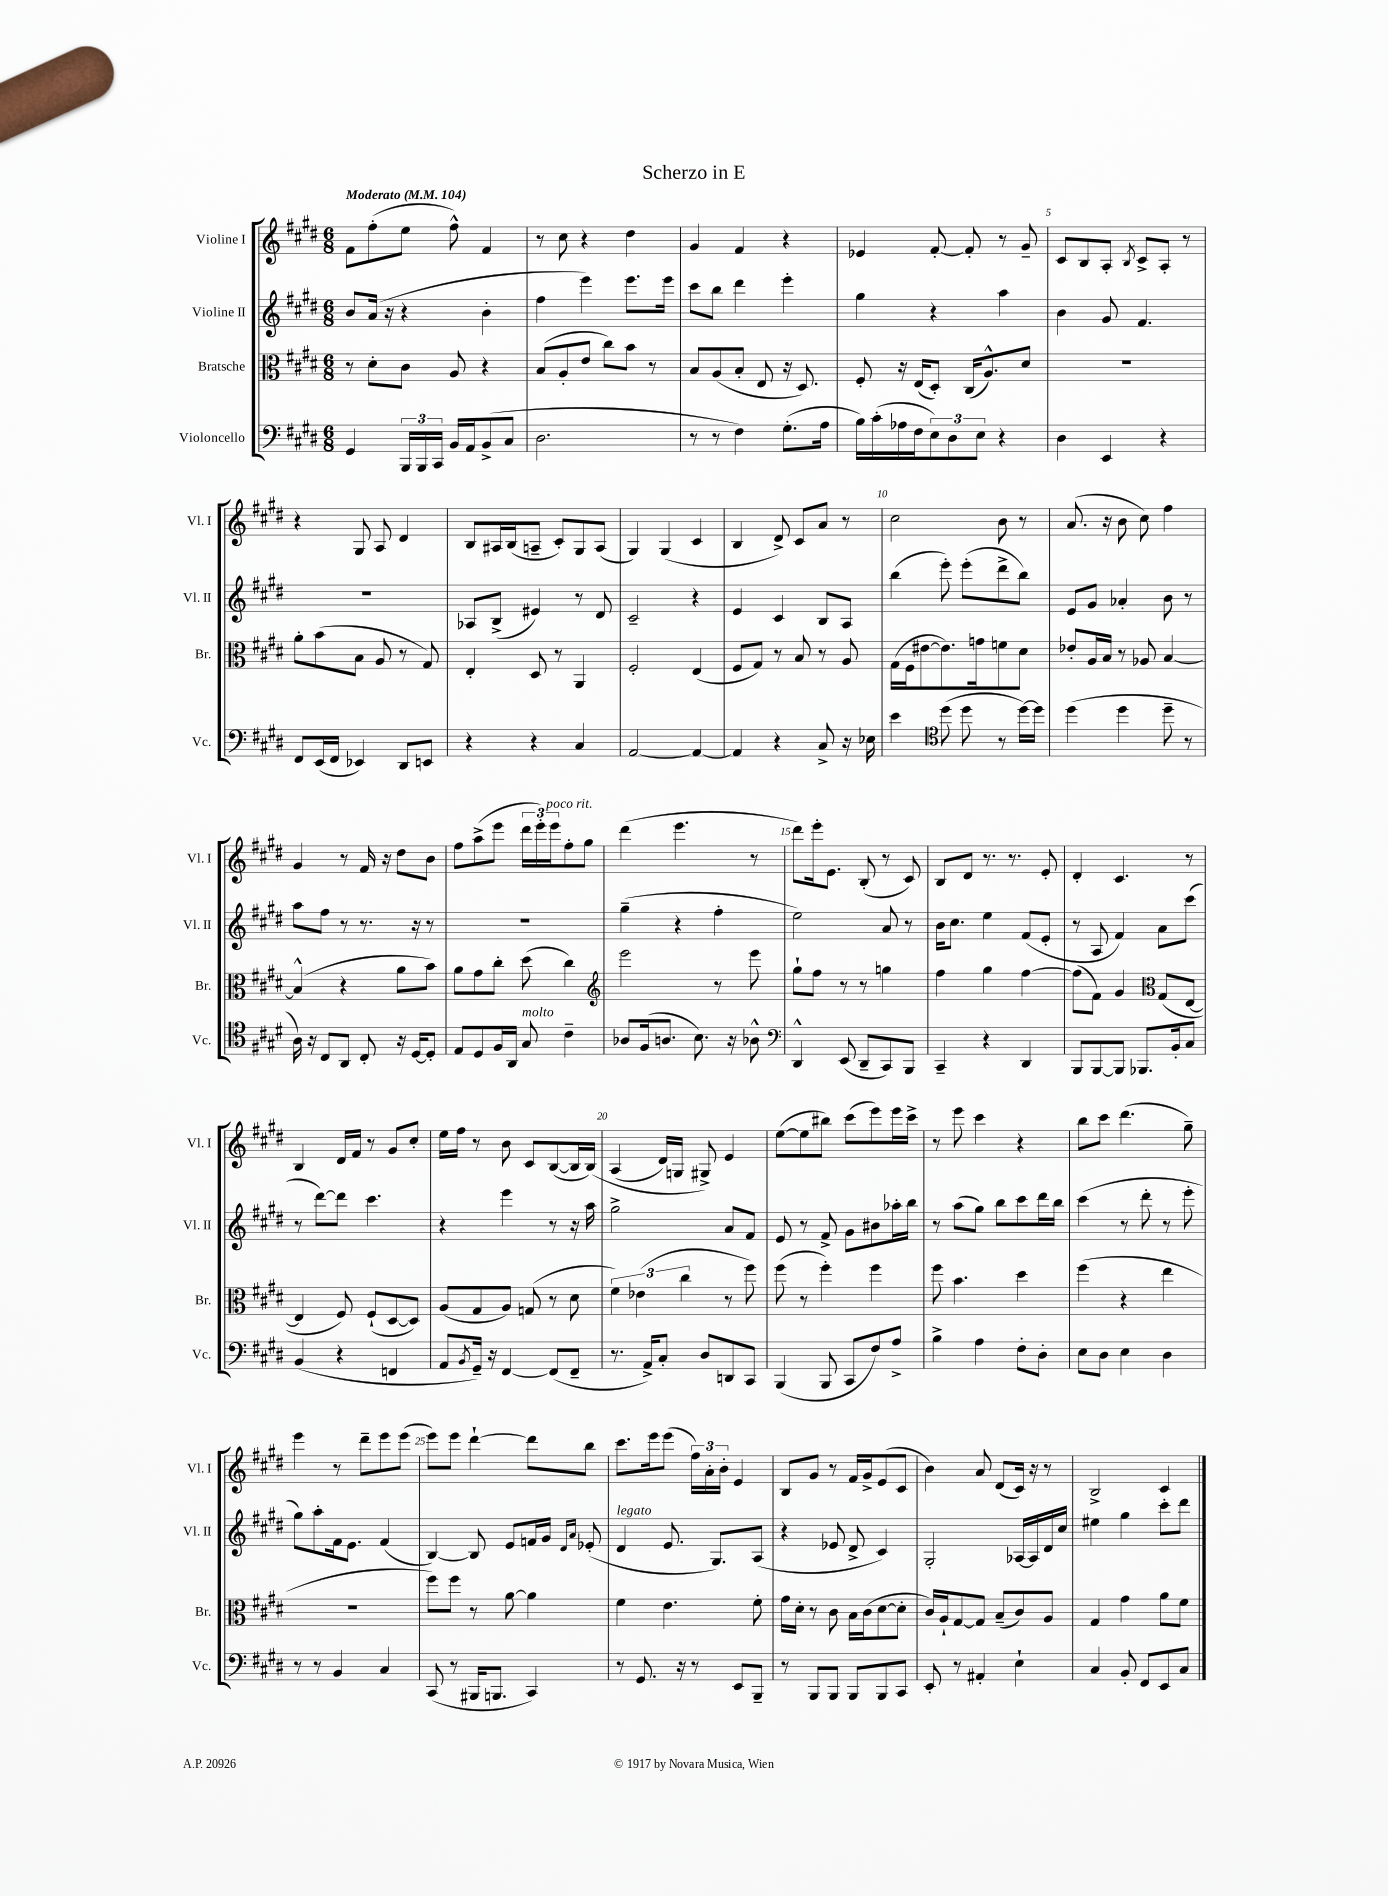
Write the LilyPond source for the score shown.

\header { title = "Scherzo in E" }
<<
\new StaffGroup <<
\new Staff = "s0" \with { instrumentName = "Violine I" shortInstrumentName = "Vl. I" } {
    \clef treble \key e \major \numericTimeSignature \time 6/8 \tempo "Moderato" 4 = 104
    fis'8 fis''8-.( e''8 fis''8-^) fis'4 |
    r8 cis''8 r4 dis''4 |
    gis'4 fis'4 r4 |
    ees'4 fis'8~-. fis'8-. r8 gis'8-- |
    cis'8 b8 a8-. \acciaccatura { b8 } cis'8-> a8-. r8 |
    r4 gis8 a8 dis'4 |
    b8 ais16 b16( a8-- cis'8-.) gis8 a8( |
    gis4) gis4( cis'4 |
    b4 dis'8->) cis'8 a'8 r8 |
    cis''2 b'8 r8 |
    a'8.( r16 b'8 cis''8) fis''4 |
    gis'4 r8 fis'16 r16 dis''8 b'8 |
    fis''8 a''8->( e'''8 \tuplet 3/2 { dis'''16 e'''16-.) e'''16^\markup { \italic "poco rit." } } fis''8-. gis''8 |
    dis'''4( e'''4. r8 |
    dis'''8) e'''16-. e'8. b8-.( r8 cis'8) |
    b8 dis'8 r8. r8. e'8-. |
    dis'4-. cis'4. r8 |
    b4 dis'16 fis'16 r8 gis'8 cis''8-. |
    e''16 fis''16 r8 b'8 cis'8 b8~( b16 b16)\( |
    a4( dis'16) g16 gis8->\) e'4 |
    e''8~( e''8 bis''8) cis'''8( e'''8) e'''16 cis'''16-> |
    r8 e'''8 cis'''4 r4 |
    b''8 cis'''8 dis'''4.( gis''8--) |
    e'''4 r8 dis'''8-- e'''8 e'''8( |
    e'''8) e'''8 dis'''4~-! dis'''8 b''8 |
    cis'''8. e'''16 e'''8( \tuplet 3/2 { fis''16) a'16-. b'16-. } e'4 |
    b8 gis'8 r8 fis'16 gis'16-> e'8( cis'8 |
    b'4) a'8 dis'8( cis'16) r16 r8 |
    b2-> cis'4 \bar "|." |
}
\new Staff = "s1" \with { instrumentName = "Violine II" shortInstrumentName = "Vl. II" } {
    \clef treble \key e \major \numericTimeSignature \time 6/8
    b'8 a'16( r16 r4 b'4-. |
    fis''4 e'''4) e'''8. e'''16 |
    cis'''8 b''8 dis'''4 e'''4-. |
    gis''4 r4 a''4 |
    b'4 gis'8 fis'4. |
    R2. |
    aes8 b8->( eis'4) r8 dis'8 |
    cis'2-- r4 |
    e'4 cis'4 b8 a8 |
    b''4( e'''8-.) e'''8-.( dis'''8-> b''8) |
    e'8 gis'8 aes'4-. b'8 r8 |
    a''8 fis''8 r8 r8. r16 r8 |
    R2. |
    gis''4--( r4 fis''4-. |
    e''2) a'8 r8 |
    b'16 cis''8. e''4 fis'8( e'8-. |
    r8 a8 fis'4) a'8 cis'''8( |
    r8 dis'''8~) dis'''8 cis'''4. |
    r4 e'''4 r8 r16 a''16 |
    gis''2-> a'8 fis'8 |
    e'8 r8 fis'8-> gis'8 bis'8 aes''16-. b''16 |
    r8 a''8( gis''8) b''8 cis'''8 dis'''16 b''16 |
    cis'''4( r8 dis'''8-. r8 e'''8-. |
    gis''8) a''8-. fis'16 e'8. fis'4( |
    b4~) b8 e'8 f'16 gis'16 \grace { dis'16 a'16 } ees'8-.( |
    dis'4^\markup { \italic "legato" } e'8. gis8.) a8( |
    r4 ees'8 dis'8-> cis'4) |
    gis2-. aes16~ aes16 dis'16 cis''16 |
    eis''4 gis''4 cis'''8-. dis'''8 \bar "|." |
}
\new Staff = "s2" \with { instrumentName = "Bratsche" shortInstrumentName = "Br." } {
    \clef alto \key e \major \numericTimeSignature \time 6/8
    r8 dis'8-. cis'8 a8 r4 |
    b8( a8-. e'8 cis''8) b'8 r8 |
    b8 a8( b8-. e8 r16 dis8.) |
    fis8-. r16 e16( dis8-.) cis16( a8.-^) dis'8 |
    R2. |
    a'8-. b'8( b8 a8 r8 gis8) |
    e4-. dis8 r8 a,4 |
    fis2-. e4( |
    fis8 gis8) r8 b8 r8 a8 |
    gis16( fis16 eis'8~ eis'8.) g'16 f'8 dis'8 |
    ees'8-. a16 b16 r8 aes8 b4~ |
    b4-^( r4 a'8 b'8) |
    a'8 gis'8 cis''8-. dis''8( cis''4) |
    \clef treble e'''2 r8 e'''8 |
    gis''8-! fis''8 r8 r8 g''4 |
    fis''4 gis''4 fis''4~ |
    fis''8( fis'8) gis'4 \clef alto gis8( e8~ |
    e4 fis8) fis8-!( dis8~ dis8) |
    a8( gis8 a8) g8( r8 dis'8 |
    \tuplet 3/2 { fis'4) ees'4( cis''4 } r8 fis''8) |
    fis''8( r8 fis''4-.) fis''4 |
    fis''8 b'4. dis''4 |
    fis''4( r4 e''4 |
    R2. |
    fis''8) fis''8 r8 a'8~ a'4 |
    fis'4 e'4. fis'8-. |
    gis'16 dis'16-. r8 cis'8 b16 cis'16( dis'8~ dis'8-. |
    cis'16) a16-! gis8~ gis8 b8--( cis'8) a8 |
    gis4 gis'4 a'8 fis'8 \bar "|." |
}
\new Staff = "s3" \with { instrumentName = "Violoncello" shortInstrumentName = "Vc." } {
    \clef bass \key e \major \numericTimeSignature \time 6/8
    gis,4 \tuplet 3/2 { b,,16 b,,16 cis,16 } b,16 a,16 b,8->( cis8 |
    dis2. |
    r8 r8 fis4) gis8.-.( a16 |
    b16) cis'16-.( aes16 fis16 \tuplet 3/2 { e8) dis8 e8 } r4 |
    dis4 e,4 r4 |
    fis,8 e,16( fis,16 ees,4) dis,8 e,8 |
    r4 r4 cis4 |
    a,2~ a,4~ |
    a,4 r4 cis8-> r16 ees16 |
    e'4 \clef tenor dis''8( dis''8 r8 dis''16~) dis''16 |
    dis''4( dis''4 dis''8-- r8 |
    a16) r16 cis8 a,8 cis8-. r16 dis16~ dis8-. |
    e8 dis8 fis16 a,16 gis8^\markup { \italic "molto" } cis'4-- |
    aes8 fis16( a8. b8.) r16 aes8-^ |
    \clef bass dis,4-^ e,8( dis,8-- cis,8) b,,8 |
    cis,4-- r4 dis,4 |
    b,,8 b,,8~ b,,8 bes,,8. b,16-. cis8 |
    b,4( r4 f,4 |
    a,8 \acciaccatura { b,8 } gis,16--) r16 fis,4~ fis,8( fis,8-- |
    r8. a,16->) cis8-. dis8 d,8 cis,8 |
    b,,4( b,,8 cis,8 fis8) a8-> |
    b4-> a4 fis8-. dis8-. |
    e8 dis8 e4 dis4 |
    r8 r8 b,4 cis4 |
    cis,8( r8 bis,,16 b,,8. cis,4) |
    r8 gis,8. r16 r8 e,8 b,,8-- |
    r8 b,,8 b,,8 b,,8 b,,8 cis,8 |
    e,8-. r8 ais,4-. e4-! |
    cis4 b,8-. fis,8 e,8 cis8 \bar "|." |
}
>>
>>
\layout { \context { \Score \override BarNumber.break-visibility = ##(#f #t #t) barNumberVisibility = #(every-nth-bar-number-visible 5) } }
